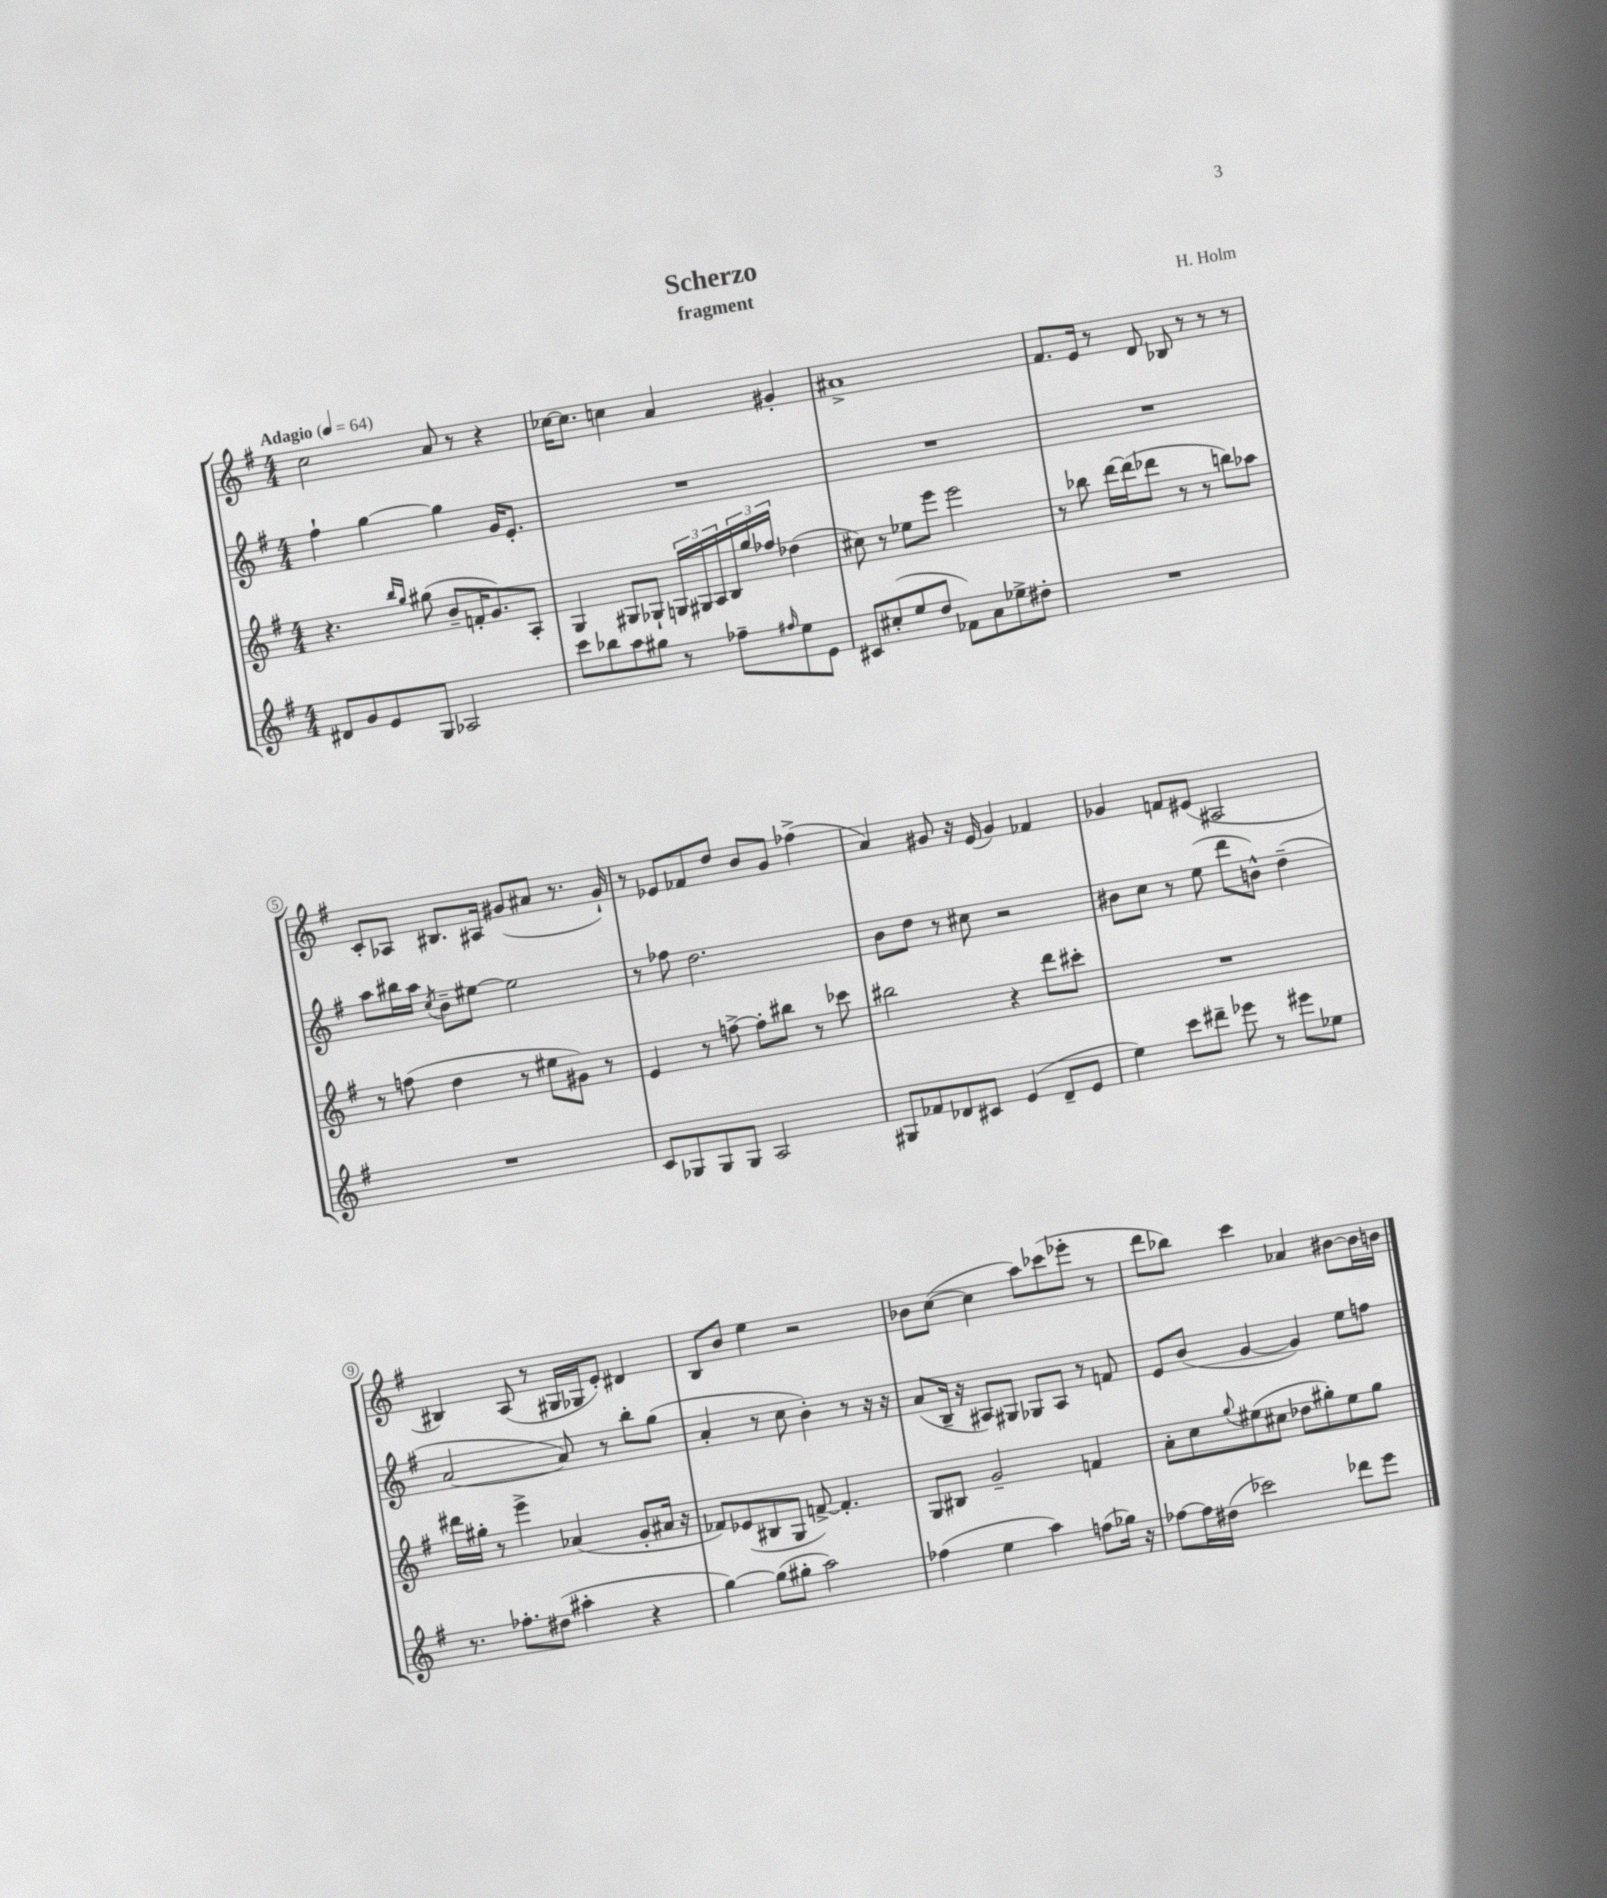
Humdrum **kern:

**kern	**kern	**kern	**kern
*part4	*part3	*part2	*part1
*staff4	*staff3	*staff2	*staff1
*clefG2	*clefG2	*clefG2	*clefG2
*k[f#]	*k[f#]	*k[f#]	*k[f#]
*M4/4	*M4/4	*M4/4	*M4/4
*MM64	*MM64	*MM64	*MM64
=1	=1	=1	=1
!	!	!	!LO:TX:a:B:t=Adagio
8d#X/L	4.r	4ff#`\	2cc\
8g/	.	.	.
8e/	.	[4gg\	.
.	16qqbb/LL	.	.
.	16qqgg/JJ	.	.
8G/J	(8gg#X\	.	.
2A-X/	8b~/L	4gg\]	8a/
.	16fn'/K	.	8r
.	8.g/)	.	.
.	.	16g/KL	4r
.	.	8.e'/J	.
.	8A'/J	.	.
=2	=2	=2	=2
8ccc\L	4G/	1r	[16cc-X\KL
.	.	.	8.cc-\J]
8bb-X\	.	.	.
8aa\	8G#X/L	.	4ccn\
8gg#X\J	8G-X`/J	.	.
8r	24Gn/LL	.	4a/
.	24G#X/	.	.
.	24A/	.	.
8ff-X~\L	24B/	.	.
.	24gg/	.	.
.	24ff-X/JJ	.	.
16qqff#X/	.	.	.
8ee\	(4dd-X\	.	4g#X'/
8e\J	.	.	.
=3	=3	=3	=3
8c#X/L	8cc#X\)	1r	1a#X^
(8cc#X'/	8r	.	.
8ee/	8ee-X\L	.	.
8dd/J	8eee\J	.	.
8f-X\L)	2eee\	.	.
8a\	.	.	.
8ee-X^\	.	.	.
8dd#X'\J	.	.	.
=4	=4	=4	=4
1r	8r	1r	8.f#/L
.	8bb-X\	.	.
.	.	.	16e/Jk
.	[16ddd\LL	.	8r
.	(16ddd\J]	.	.
.	8ddd-X\J	.	8d/
.	8r	.	8B-X/
.	8r	.	8r
.	8bbn\L)	.	8r
.	8aa-X\J	.	8r
!!LO:LB:g=z
=5	=5	=5	=5
1r	8r	8aa\L	8c'/L
.	(8ffn\	16bb#X\L	8A-X/J
.	.	16aa\JJ	.
.	.	8qcc/	.
.	4dd\	8b~\L	8.B#X/L
.	.	[8ee#X\J	.
.	.	.	16A#X/Jk
.	8r	2ee#\]	(8g#X/L
.	8ee#X\L	.	8a#X/J
.	8g#X\J)	.	8.r
.	8r	.	.
.	.	.	16g#`/)
=6	=6	=6	=6
8c/L	4e/	8r	8r
8G-X/	.	8ff-X\	8e-X/L
8G-/	8r	2.dd\	8f-X/
8G-/J	[8ffn^\	.	8dd/J
2A/	8ff'\L]	.	8b/L
.	8bb#X\J	.	8g/J
.	8r	.	(4ff-X^\
.	8ccc-X\	.	.
=7	=7	=7	=7
8G#X/L	2bb#X\	8b\L	4a/)
8f-X/	.	8dd\J	.
8d-X/	.	8r	8g#X/
8c#X/J	.	8cc#X\	16r
.	.	.	(16e/
(4e/	4r	2r	4g#/)
8d-~/L	8ddd\L	.	4f-X/
8e/J	8ccc#X'\J	.	.
=8	=8	=8	=8
4ee\)	1r	8b#X\L	4g-X/
.	.	8cc\J	.
8ccc\L	.	8r	8fn/L
8ddd#X~\J	.	(8ee\	(8e#X/J
8eee-X\	.	8ddd\L	2A#X/
8r	.	8bn^^\J)	.
8eee#X\L	.	(4dd~\	.
8ee-X\J	.	.	.
!!LO:LB:g=z
=9	=9	=9	=9
8.r	16ddd#X\LL	[2a/	4B#X/)
.	16gg#X'\JJ	.	.
.	8r	.	.
8.ff-X'\L	.	.	.
.	4eee^\	.	(8A/
(8dd#X\J	.	.	8r
4aa#X'\	(4a-X/	8a/])	16G#X/LL
.	.	.	16G-X/J
.	.	8r	8e'/J)
4r	8g'/L	8bb'\L	4d#X/
.	16a#X/Jk	(8gg\J	.
.	16r	.	.
=10	=10	=10	=10
[4gg\)	8f-X/L)	4a'/	8B/L
.	(8e-X/	.	8b/J
(8gg\L]	8B#X/	8r	4ee\
8gg#X'\J	8G/J	8cc\	.
2aa\)	[8fn^/)	4b'\)	2r
.	4.f'/]	.	.
.	.	8r	.
.	.	16r	.
.	.	16r	.
=11	=11	=11	=11
(4ff-X\	8G/L	(8a/L	8b-X\L
.	8B#X/J	16B~/Jk	([8cc\J
.	.	16r	.
4ee\	2g~/	8A#X/L)	4cc\]
.	.	8G#X/J	.
4aa\)	.	8G-X/L	8aa\L)
.	.	8A#/J	(8ccc-X\
(8ffn\L	4fn/	8r	8eee-X'\J
16gg-X\Jk)	.	8fn/	8r
16r	.	.	.
=12	=12	=12	=12
[8ff-X\L	8a'\L	8e/L	8ddd\L
16ff-\L]	8cc\	(8b/J	8bb-X\J)
(16dd#X\JJ	.	.	.
.	8qqgg/	.	.
2ccc-X\)	(8ee#X\	[4g/	4ccc\
.	8cc#X\J	.	.
.	8dd-X\L	4g/])	4a-X/
.	8gg#X'\)	.	.
8ddd-X\L	8ee#\	8ee\L	[8b#X\L
8eee\J	8gg#\J	8ffn\J	16b#\L]
.	.	.	16bn\JJ
==	==	==	==
*-	*-	*-	*-
